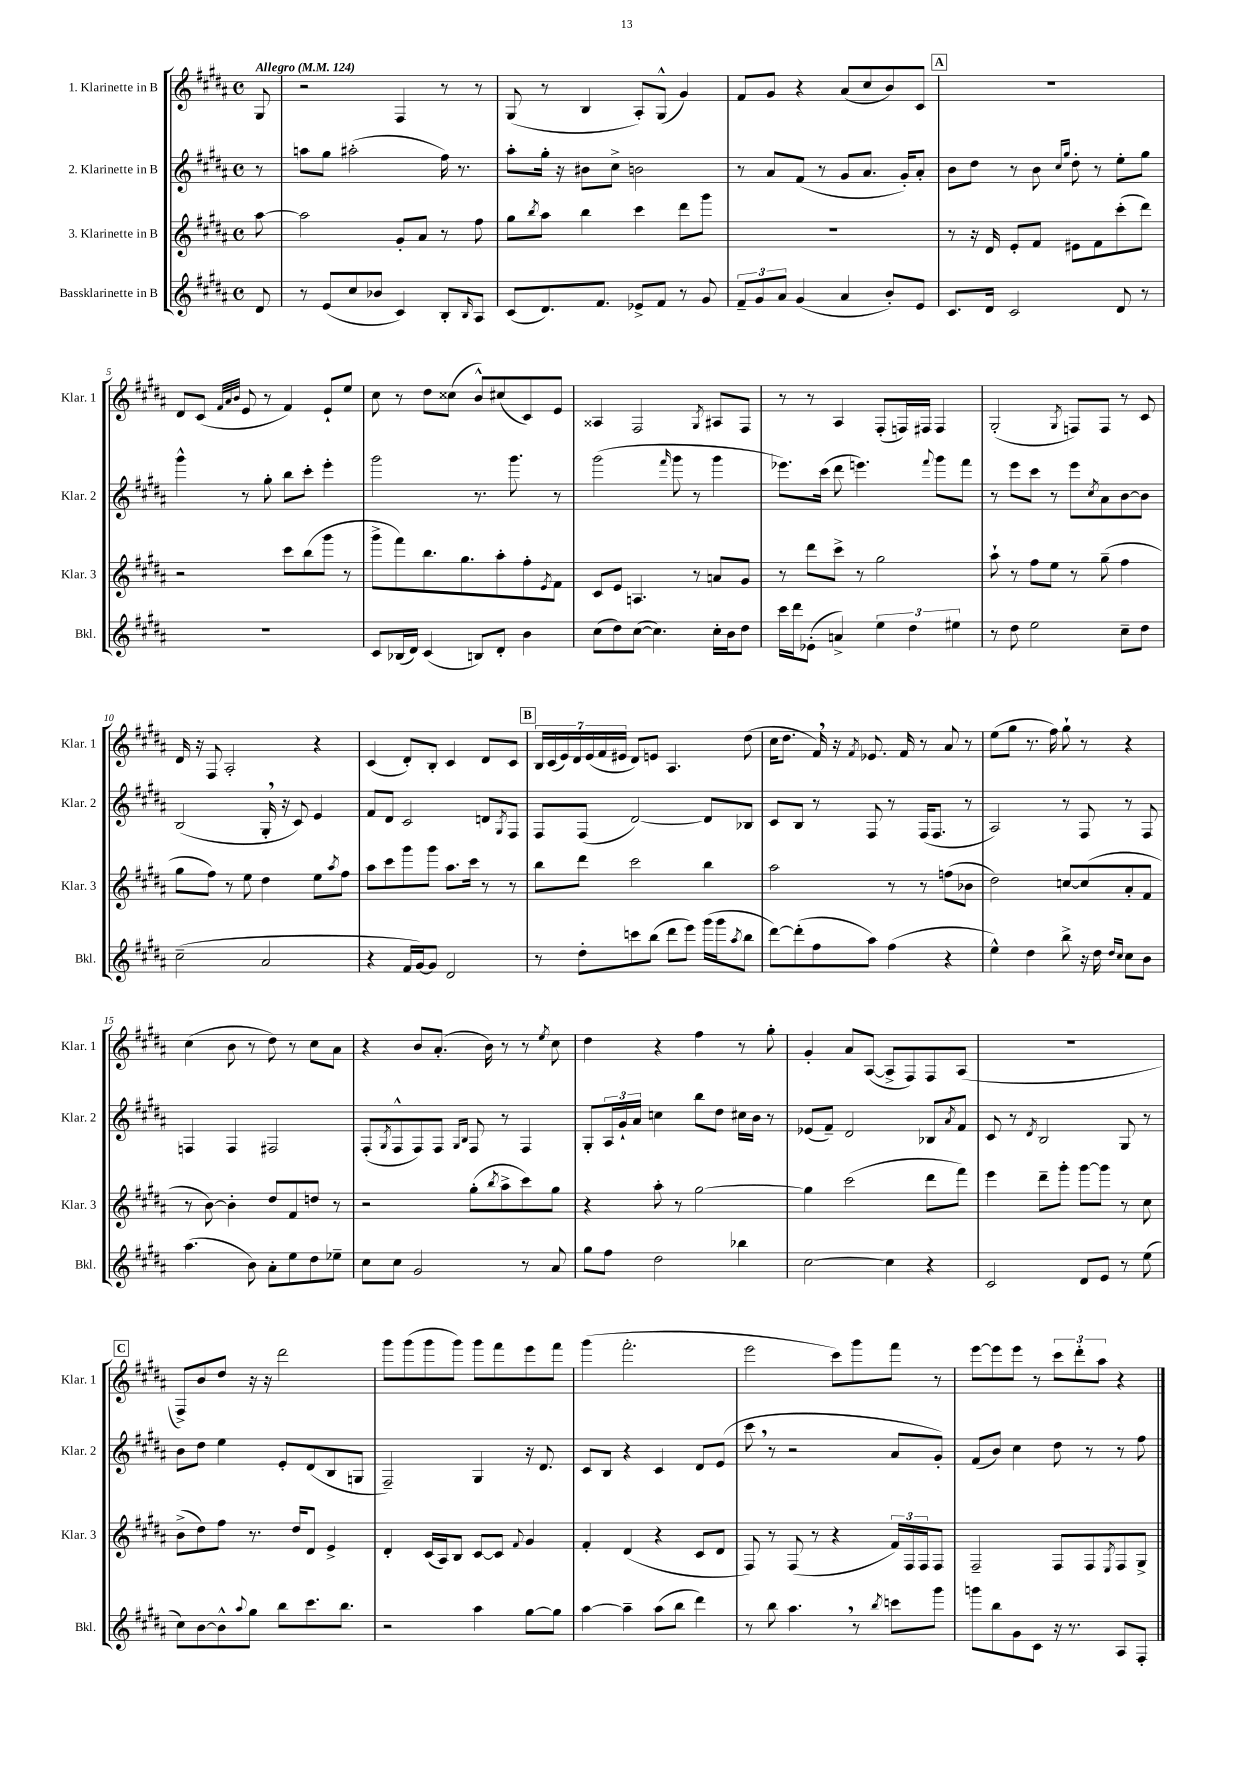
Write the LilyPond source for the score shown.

<<
\new StaffGroup <<
\new Staff = "s0" \with { instrumentName = "1. Klarinette in B" shortInstrumentName = "Klar. 1" } {
    \clef treble \key b \major \defaultTimeSignature \time 4/4 \partial 8 \tempo "Allegro" 4 = 124
    gis8 |
    r2 fis4 r8 r8 |
    gis8( r8 b4 ais8-.) gis8-^( gis'4) |
    fis'8 gis'8 r4 ais'8( cis''8 b'8) cis'8 |
    \mark \markup { \box "A" } R1 |
    dis'8 cis'8( \grace { fis'32 ais'32 b'32 } e'8 r8 fis'4) e'8-! e''8 |
    cis''8 r8 dis''8 cisis''8( b'8-^) cis''8( cis'8) e'8 |
    aisis4 fis2 \acciaccatura { gis8 } ais8 fis8 |
    r8 r8 ais4 fis8-.( f16) fis16 fis4 |
    gis2-.( \acciaccatura { gis8 } f8) f8 r8 cis'8 |
    dis'16 r16 fis8 ais2-. r4 |
    cis'4( dis'8-.) b8-. cis'4 dis'8 cis'8 |
    \mark \markup { \box "B" } \tuplet 7/4 { b16 cis'16( e'16) dis'16 e'16( fis'16 eis'16 } dis'8) e'8 ais4. dis''8( |
    cis''16 dis''8. fis'16) \breathe r16 \acciaccatura { fis'8 } ees'8. fis'16 r8 ais'8 r8 |
    e''8( gis''8 r8. fis''16) gis''8-! r8 r4 |
    cis''4( b'8 r8 dis''8) r8 cis''8 ais'8 |
    r4 b'8 ais'8.-.( b'16) r8 r8 \acciaccatura { e''8 } cis''8 |
    dis''4 r4 fis''4 r8 gis''8-. |
    gis'4-. ais'8 ais8~( ais8-> fis8) fis8 ais8( |
    R1 |
    \mark \markup { \box "C" } fis8->) b'8 dis''8 r16 r16 dis'''2 |
    gis'''8 gis'''8( gis'''8 gis'''8) gis'''8 fis'''8 e'''8 fis'''8 |
    gis'''4( fis'''2.-. |
    e'''2 cis'''8) gis'''8 fis'''8 r8 |
    e'''8~ e'''8 e'''8 r8 \tuplet 3/2 { cis'''8 dis'''8-. ais''8 } r4 \bar "|." |
}
\new Staff = "s1" \with { instrumentName = "2. Klarinette in B" shortInstrumentName = "Klar. 2" } {
    \clef treble \key b \major \defaultTimeSignature \time 4/4 \partial 8
    r8 |
    a''8 gis''8 ais''2-.( fis''16) r8. |
    ais''8-. gis''16-. r16 bis'8 cis''8-> b'2 |
    r8 ais'8 fis'8( r8 gis'8 ais'8. gis'16-.) ais'8-. |
    \mark \markup { \box "A" } b'8 dis''8 r8 b'8 \grace { cis''16 gis''16 } dis''8-. r8 e''8-. gis''8 |
    gis'''4-^ r8 gis''8-. b''8 cis'''8-. e'''4-. |
    gis'''2 r8. gis'''8. r8 |
    gis'''2( \grace { fis'''16 } gis'''8 r8 gis'''4 |
    ees'''8.) cis'''16( dis'''8 e'''4.) \appoggiatura { fis'''8 } gis'''8 fis'''8 |
    r8 e'''8 cis'''8 r8 e'''8 \acciaccatura { cis''8 } ais'8 b'8~ b'8 |
    b2( gis16-. \breathe r16 cis'8) e'4 |
    fis'8 dis'8 cis'2 d'8 \acciaccatura { gis8 } fis8 |
    \mark \markup { \box "B" } fis8 fis8( dis'2~) dis'8 bes8 |
    cis'8 b8 r8 fis8 r8 fis16( fis8. r8 |
    ais2) r8 fis8 r8 fis8 |
    f4 f4 fis2 |
    fis8-.( \acciaccatura { gis8 } fis8-^ fis8) fis8 \grace { gis16 b16 } fis8 r8 fis4 |
    gis8-. \tuplet 3/2 { ais16 gis'16-! ais'16 } c''4 b''8 dis''8 cis''16 b'16 r8 |
    ees'8( fis'8--) dis'2 bes8 \acciaccatura { ais'8 } fis'8 |
    cis'8 r8 \acciaccatura { dis'8 } b2 gis8 r8 |
    \mark \markup { \box "C" } b'8 dis''8 e''4 e'8-. dis'8( b8 g8 |
    fis2--) gis4 r16 dis'8. |
    cis'8 b8 r4 cis'4 dis'8 e'8( |
    cis'''8 \breathe r8 r2 ais'8 gis'8-.) |
    fis'8( b'8) cis''4 dis''8 r8 r8 fis''8 \bar "|." |
}
\new Staff = "s2" \with { instrumentName = "3. Klarinette in B" shortInstrumentName = "Klar. 3" } {
    \clef treble \key b \major \defaultTimeSignature \time 4/4 \partial 8
    ais''8~ |
    ais''2 gis'8-. ais'8 r8 fis''8 |
    gis''8 \acciaccatura { b''8 } ais''8 b''4 cis'''4 dis'''8 gis'''8 |
    R1 |
    \mark \markup { \box "A" } r8 r16 dis'16 e'8-. fis'8 eis'8 fis'8 cis'''8-.( dis'''8) |
    r2 cis'''8 b''8( gis'''8 r8 |
    gis'''8-> fis'''8) b''8. gis''8. ais''8-. fis''8-. \acciaccatura { e'8 } fis'8 |
    cis'8 e'8 a4. r8 a'8 gis'8 |
    r8 dis'''8 cis'''8-> r8 gis''2 |
    ais''8-! r8 fis''8 e''8 r8 gis''8--( fis''4 |
    gis''8 fis''8) r8 e''8 dis''4 e''8 \acciaccatura { ais''8 } fis''8 |
    ais''8 cis'''8 gis'''8 gis'''8 ais''8. cis'''16 r8 r8 |
    \mark \markup { \box "B" } b''8 dis'''8 cis'''2 b''4 |
    ais''2 r8 r8 f''8( bes'8 |
    dis''2) c''8~ c''8( ais'8-. fis'8 |
    r8 b'8~) b'4-. dis''8 fis'8 d''8 r8 |
    r2 gis''8-.( \acciaccatura { b''8 } ais''8-> cis'''8) gis''8 |
    r4 ais''8-. r8 gis''2~ |
    gis''4 cis'''2( dis'''8 fis'''8) |
    e'''4 dis'''8-- gis'''8-. gis'''8~ gis'''8 r8 cis''8 |
    \mark \markup { \box "C" } b'8->( dis''8) fis''8 r8. dis''16 dis'8 e'4-> |
    dis'4-. cis'16( ais16) b8 cis'8~ cis'8 \appoggiatura { fis'8 } gis'4 |
    fis'4-. dis'4( r4 cis'8 dis'8 |
    fis8) r8 fis8( r8 r4 \tuplet 3/2 { fis'16) fis16 fis16 } fis8 |
    fis2-- fis8 fis8 \acciaccatura { e8 } fis8 gis8-> \bar "|." |
}
\new Staff = "s3" \with { instrumentName = "Bassklarinette in B" shortInstrumentName = "Bkl." } {
    \clef treble \key b \major \defaultTimeSignature \time 4/4 \partial 8
    dis'8 |
    r8 e'8( cis''8 bes'8 cis'4) b8-. \grace { b16 } ais8 |
    cis'8( dis'8.) fis'8. ees'8-> fis'8 r8 gis'8 |
    \tuplet 3/2 { fis'8-- gis'8 ais'8 } gis'4( ais'4 b'8-.) e'8 |
    \mark \markup { \box "A" } cis'8. dis'16 cis'2 dis'8 r8 |
    R1 |
    cis'8 bes16( dis'16) cis'4( b8) dis'8-. b'4 |
    cis''8( dis''8) cis''8~( cis''4.) cis''16-. b'16 dis''8 |
    cis'''16 dis'''16 ees'8-.( a'4->) \tuplet 3/2 { e''4 dis''4 eis''4 } |
    r8 dis''8 e''2 cis''8-- dis''8 |
    cis''2--( ais'2 |
    r4 fis'16 gis'16~) gis'8 dis'2 |
    \mark \markup { \box "B" } r8 dis''8-. c'''8 b''8( dis'''8 e'''8) gis'''16( gis'''16 \acciaccatura { ais''8 } b''8 |
    dis'''8~) dis'''8-.( fis''8 ais''8) fis''4( r4 |
    e''4-^) dis''4 b''8-> r16 dis''16 \grace { dis''16 cis''16 } cis''8 b'8 |
    ais''4.( b'8) ais'8-. e''8 dis''8 ees''8-- |
    cis''8 cis''8 gis'2 r8 ais'8 |
    gis''8 fis''8 dis''2 bes''4 |
    cis''2~ cis''4 r4 |
    cis'2 dis'8 e'8 r8 e''8( |
    \mark \markup { \box "C" } cis''8) b'8~ b'8-^ \appoggiatura { ais''8 } gis''8 b''8 cis'''8. b''8. |
    r2 ais''4 gis''8~ gis''8 |
    ais''4~ ais''4-- ais''8( b''8 dis'''4) |
    r8 b''8 ais''4. \breathe r8 \acciaccatura { b''8 } c'''8 gis'''8 |
    g'''8 b''8 gis'8 cis'8 r16 r8. ais8 fis8-. \bar "|." |
}
>>
>>
